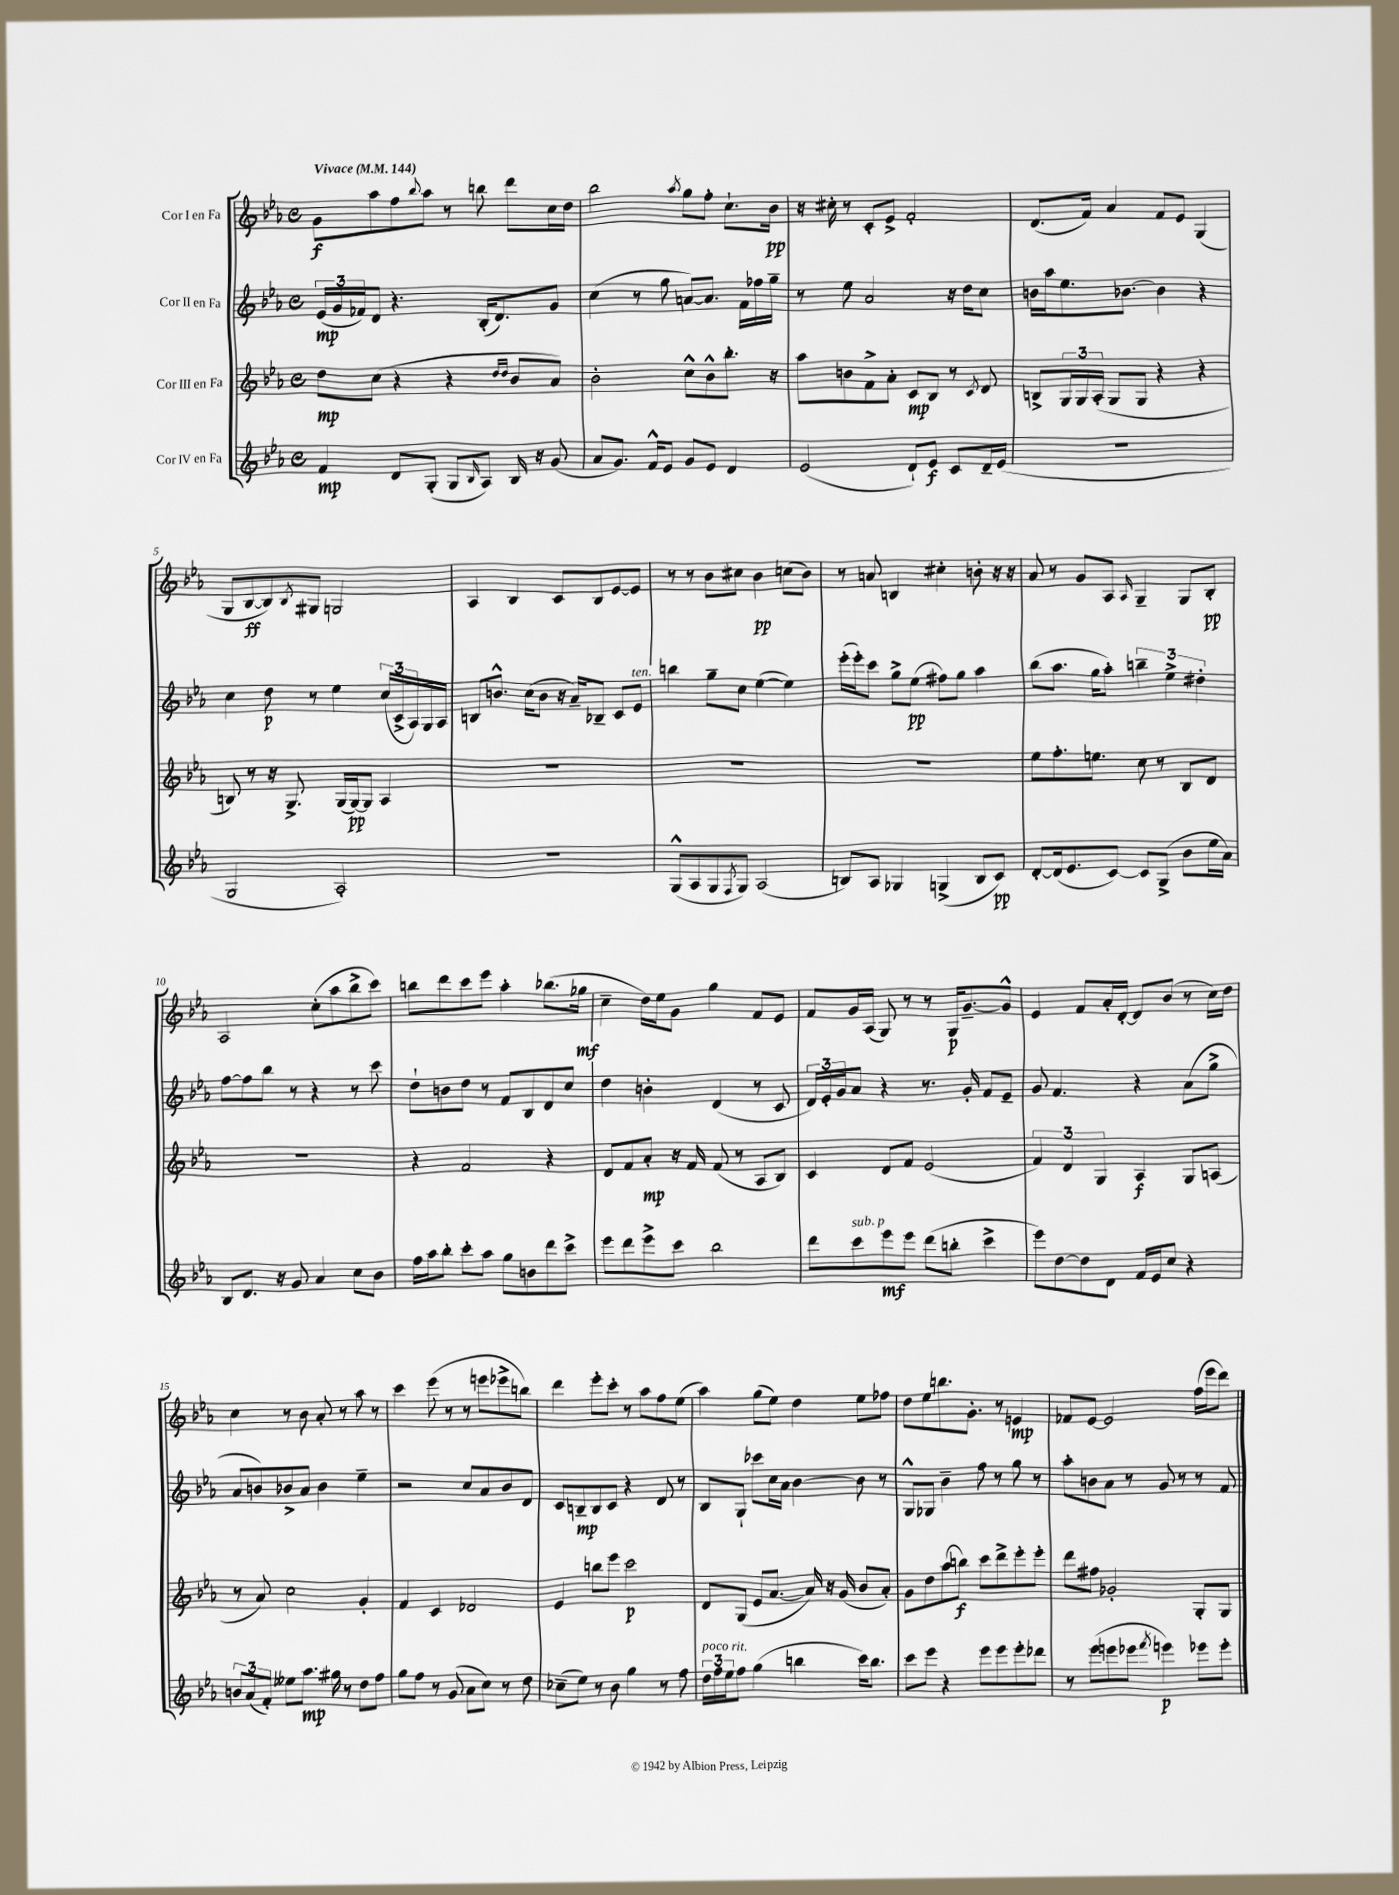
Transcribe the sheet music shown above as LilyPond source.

<<
\new StaffGroup <<
\new Staff = "s0" \with { instrumentName = "Cor I en Fa" } {
    \clef treble \key ees \major \defaultTimeSignature \time 4/4 \tempo "Vivace" 4 = 144
    g'8\f aes''8 f''8 \appoggiatura { bes''8 } aes''8 r8 b''8 d'''8 c''16 d''16 |
    bes''2 \acciaccatura { aes''8 } g''8 f''8-. c''8.-! bes'16\pp |
    r16 cis''16-. r8 c'8-. ees'8-> f'2-. |
    d'8.( f'16) aes'4 f'8 ees'8 g4( |
    g8 bes8~\ff bes8) \acciaccatura { bes8 } gis8 g2 |
    aes4 bes4 c'8 bes8 ees'8~ ees'8 |
    r8 r8 bes'8 cis''8 bes'4\pp c''8( bes'8) |
    r8 a'8 b4 cis''4-. b'8-. r16 r16 |
    aes'8 r8 g'8 aes8 \grace { aes16 } g4-- g8 bes8-.\pp |
    aes2 c''8-.( aes''8 bes''8-> c'''8) |
    b''8 d'''8 c'''8 ees'''8 aes''4-. bes''8.( ges''16\mf |
    c''4-- d''16) ees''16 g'8 g''4 f'8 ees'8 |
    f'8 g'16 aes16( g8) r8 r8 g16\p g'8.~-- g'8-^ |
    ees'4 f'8 aes'16-. d'16~-. d'8 bes'8( r8 c''16) d''16 |
    c''4 r8 bes'8 aes'8-. r8 aes''8 r8 |
    c'''4 ees'''8( r8 r8 e'''8 ees'''8-> b''8) |
    d'''4 ees'''8-. c'''8-. r8 aes''8 f''8 ees''8( |
    aes''4) g''8( ees''8) d''4 ees''8 fes''8 |
    d''8 ees''8 b''8. g'8.-. r8 e'4\mp |
    fes'8 ees'8~ ees'2 f''16( ees'''16 d'''8) \bar "|." |
}
\new Staff = "s1" \with { instrumentName = "Cor II en Fa" } {
    \clef treble \key ees \major \defaultTimeSignature \time 4/4
    \tuplet 3/2 { ees'16\mp( g'16 fes'16) } d'8 r4. bes16-.( d'8.) g'8 |
    c''4( r8 g''8 a'8~) a'8. f'16 fes''16 g''16-- |
    r8 ees''8 aes'2 r16 d''16 c''8 |
    b'16 aes''16 ees''8. bes'8.~ bes'4 r4 |
    c''4 d''8\p r8 ees''4 \tuplet 3/2 { c''16( c'16-> aes16) } g16 aes16 |
    b8 b'8.-^ c''16( b'8 r16 aes'16--) bes8-- c'8 ees'8^\markup { \italic "ten." } |
    b''4 g''8-- c''8 ees''4~( ees''4) |
    ees'''16-.( ees'''16-.) c'''8 g''8-> ees''8\pp( fis''8) g''8 aes''4 |
    bes''8( aes''8. g''16 aes''8-.) \tuplet 3/2 { b''4-- ees''4-> dis''4-. } |
    f''8~ f''8 bes''8 r8 r4 r8 c'''8 |
    d''8-! b'8 d''8 r8 f'8 bes8 d'8 c''8 |
    d''4 b'4-. d'4( r8 c'8 |
    \tuplet 3/2 { d'16) ees'16-. g'16 } aes'8 r4 r8. g'16-. f'8 ees'8-- |
    g'8 f'4. r4 aes'8( g''8-> |
    aes'8 b'8) bes'8-> aes'8 bes'4 ees''4-- |
    r2 c''8 aes'8 bes'8 d'8 |
    c'8 b8--\mp b8 c'8 r4 d'8 r8 |
    bes8 g8-! ces'''8 c''16 aes'16 bes'4~ bes'8 r8 |
    g8-^ ges8 bes'4-- f''8 r8 g''8 r8 |
    aes''8-. b'8 aes'8 r8 g'8 r8 r8 f'8 \bar "|." |
}
\new Staff = "s2" \with { instrumentName = "Cor III en Fa" } {
    \clef treble \key ees \major \defaultTimeSignature \time 4/4
    d''8\mp c''8( r4 r4 \grace { d''16 d''16 } bes'8 aes'8) |
    bes'2-. c''8-^ bes'8-^ bes''8.-. r16 |
    aes''8 b'8 f'8-> aes'8-. c'8\mp bes8 r8 \acciaccatura { c'8 } d'8 |
    b8-> \tuplet 3/2 { g16 g16 aes16-.( } g8 g8 r4 r4 |
    b8) r8 r16 g8.-> g16( g16~\pp) g8 aes4 |
    R1 |
    R1 |
    R1 |
    ees''8 f''8.-. e''8. c''8 r8 bes8 d'8 |
    R1 |
    r4 f'2 r4 |
    d'8 f'8 aes'8-.\mp r16 f'16 f'8( r8 aes8 bes8) |
    c'4 d'8 f'8 ees'2( |
    \tuplet 3/2 { f'4) d'4 g4 } aes4\f g8 a8( |
    r8 aes'8) c''2 g'4-. |
    f'4 c'4 des'2 |
    ees'4 b''8 ees'''8 c'''2\p |
    d'8 g8( ees'8 aes'8.~ aes'16) r16 g'16( bes'8 aes'8-.) |
    g'8 d''8 aes''8( b''8\f) c'''8 d'''8-> ees'''8-. ees'''8-. |
    d'''8 fis''8 ges'2-. g8-. g8 \bar "|." |
}
\new Staff = "s3" \with { instrumentName = "Cor IV en Fa" } {
    \clef treble \key ees \major \defaultTimeSignature \time 4/4
    f'4\mp d'8 g8-.( g8 \grace { bes16 } aes8) bes16 r16 g'8( |
    aes'8 g'8.) f'16-^ ees'8 g'8 ees'8 d'4 |
    ees'2( d'8-!) ees'8\f c'8 d'16-- ees'16( |
    R1 |
    g2 aes2-.) |
    R1 |
    g8-^( aes8 g8 \acciaccatura { f8 } g8) aes2( |
    b8) aes8 ges4 g4->( b8 c'8\pp) |
    d'8~-. d'16( ees'8. c'8~) c'8 g8->( bes'8 ees''16 aes'16) |
    bes8 d'8. r16 g'8 aes'4 c''8 bes'8 |
    f''16 aes''16 bes''8-. c'''8-. aes''8 g''8 b'8 d'''8 c'''8-> |
    ees'''8 d'''8 ees'''8-> c'''8 bes''2 |
    d'''8 c'''8^\markup { \italic "sub. p" } ees'''8\mf ees'''8 d'''8( b''8-. c'''4-> |
    ees'''8) d''8~ d''8 d'8 f'16 ees'16 c''8 r4 |
    \tuplet 3/2 { b'8 aes'8( f'8-.) } eeses''8 aes''8.\mp gis''16 r8 d''8 f''8 |
    g''8 f''8 r8 g'8( aes'8 c''8) r8 d''8 |
    ces''8--( ees''8) r8 bes'8 g''4 r8 f''8 |
    \tuplet 3/2 { d''16^\markup { \italic "poco rit." } f''16 ees''16 } f''8 g''4( b''4 c'''16) b''8. |
    c'''8 ees'''8 r4 ees'''8 ees'''8 ees'''8-. des'''8 |
    r8 ees'''8( e'''8 ees'''8 \acciaccatura { f'''8 } e'''4\p) ees'''8 ees'''8-. \bar "|." |
}
>>
>>
